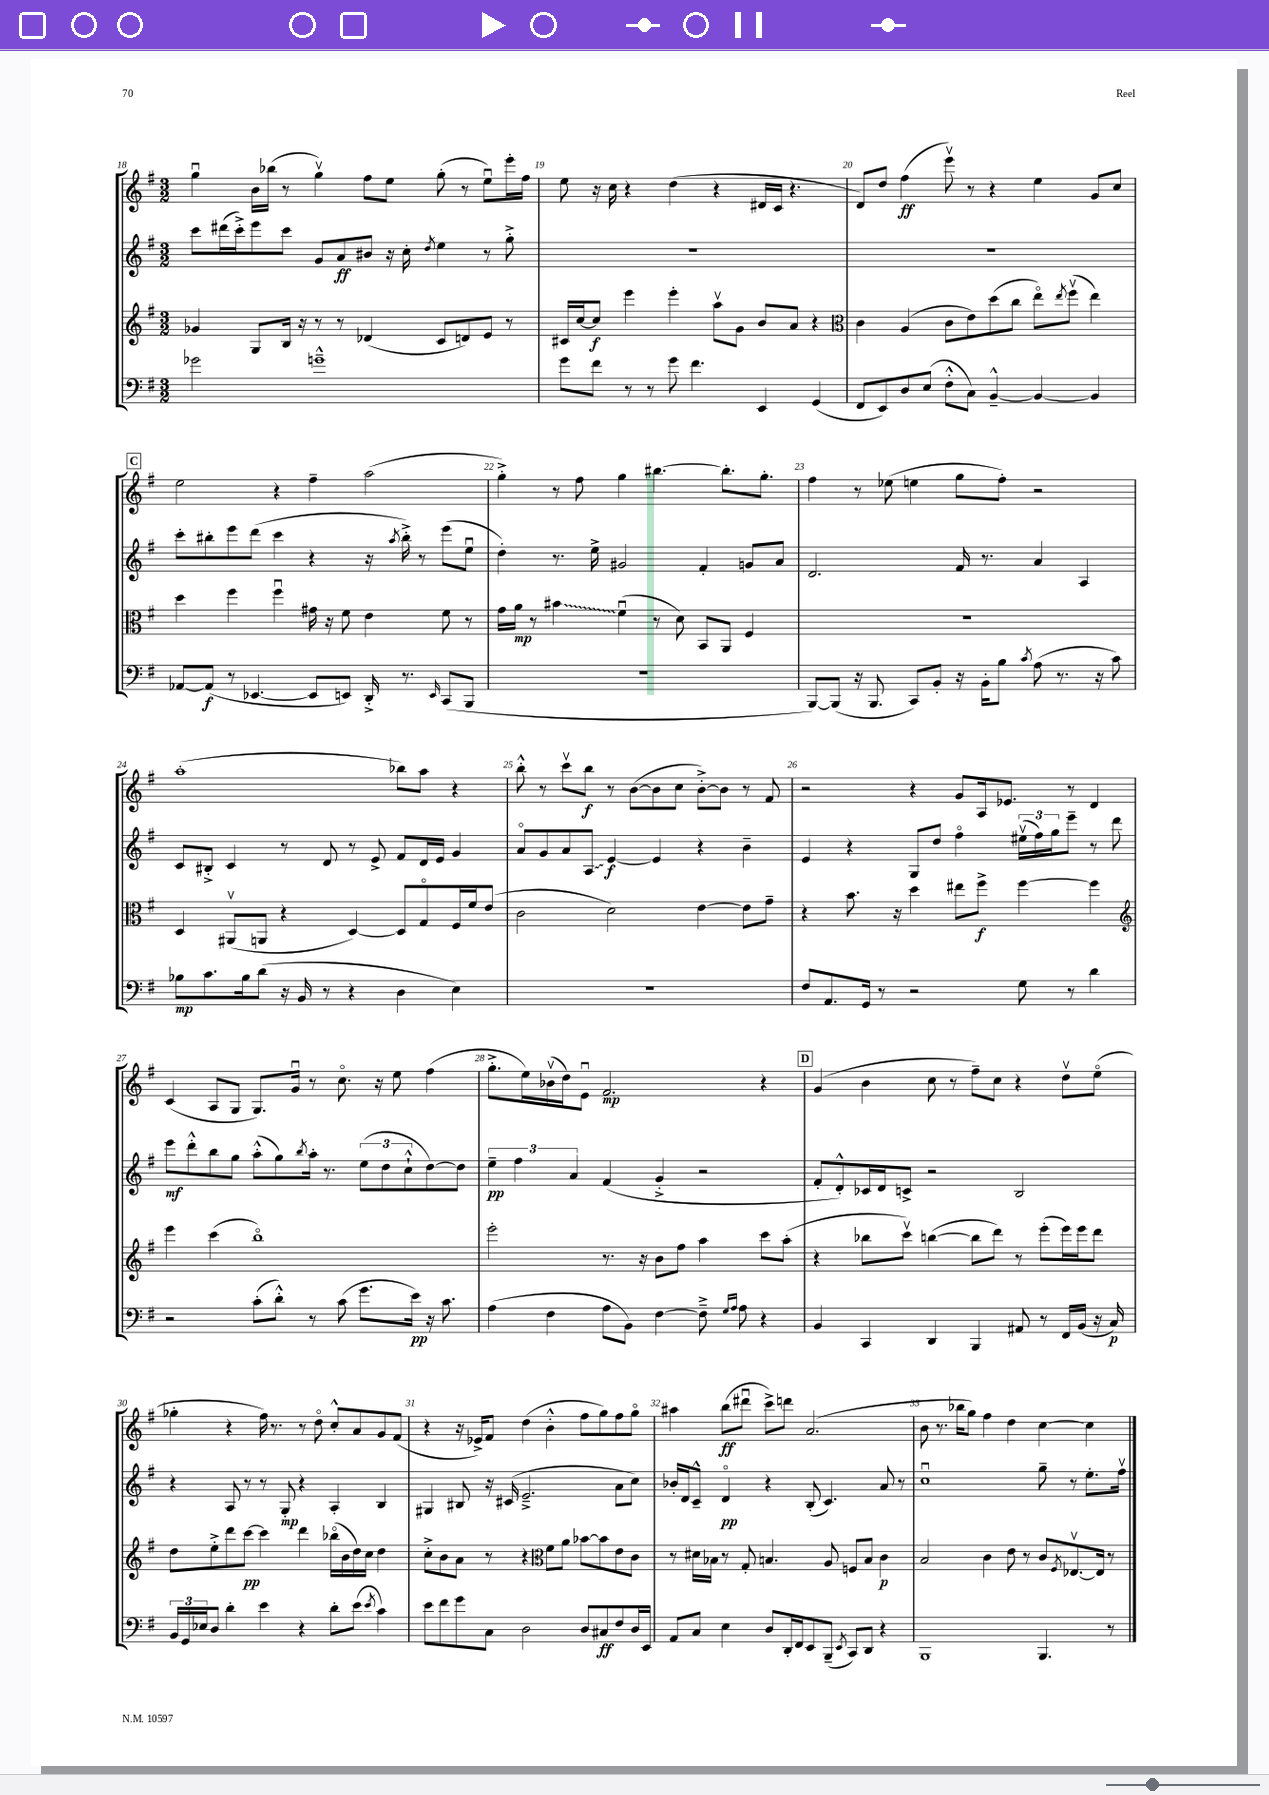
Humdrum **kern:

**kern	**kern	**kern	**kern
*staff4	*staff3	*staff2	*staff1
*clefF4	*clefG2	*clefG2	*clefG2
*k[f#]	*k[f#]	*k[f#]	*k[f#]
*M3/2	*M3/2	*M3/2	*M3/2
2g-\	4g-/	8ccc\L	4ggu\
.	.	(16ddd#\L	.
.	.	16ccc'^\J)	.
.	8G/L	8eee\	16b\LL
.	.	.	(16bb-\JJ
.	16B/Jk	8ccc\J	8r
.	16r	.	.
1g~^^	8r	8g/L	4ggv\)
.	8r	8a/	.
.	(4d-/	8b#/J	8ff#\L
.	.	16r	8ee\J
.	.	16cc'\	.
.	.	8qdd/	.
.	8c/L	4ee\	(8gg'\
.	8d/)	.	8r
.	8e/J	8r	8eeu\L)
.	8r	8gg'^\	16eee'\L
.	.	.	16ff#\JJ
=	=	=	=
8g\L	16c#/LL	1.r	8ee\
.	[16cc/J	.	.
8f#\J	8cc/]J	.	16r
.	.	.	16cc\
8r	4eee\	.	4r
8r	.	.	.
8g\	4eee'\	.	(4dd\
4.f#\	.	.	.
.	8aav\L	.	4r
.	8g\J	.	.
4EE/	8b/L	.	16d#/LL
.	.	.	16c/JJ
.	8a/J	.	4.r
(4GG/	4r	.	.
=	=	=	=
*	*clefC3	*	*
8FF#/L	4c\	1.r	8d/L)
8EE/)	.	.	8dd/J
8D/	(4A/	.	(4ff#\
(8E/J	.	.	.
8F#'^^\L	8c\L	.	8eeev\)
8C\J)	8e\)	.	8r
[4BB~^^/	(8dd\	.	4r
.	8cc\J	.	.
4BB/_	8eeo\L)	.	4ee\
.	8qee/	.	.
.	(8ff#v\J	.	.
4BB/]	4ee\)	.	8g/L
.	.	.	8cc/J
=	=	=	=
[8AA-/L	4dd\	8ccc'\L	2ee\
(8AA-/]J	.	8bb#'\	.
8r	4ff#\	8eee\	.
[4.EE-/	.	(8ddd\J	.
.	4ff#u\	4ccc\	4r
8EE-/]L	16g#\	4r	4ff#~\
.	16r	.	.
8EE/J)	8f#\	.	.
16DD'^/	4e\	16r	(2aa\
.	.	8qaa/	.
8.r	.	16bb#'^\)	.
.	.	8r	.
16qqEE/	.	.	.
(8CC/L	8f#\	(8eee\L	.
8BBB/J	8r	8eeu\J	.
=	=	=	=
1.r	16g\LL	4dd'\)	4gg'^\)
.	16a\JJ	.	.
.	8r	.	.
.	4b#\	8.r	8r
.	.	.	8ff#\
.	.	16ee^\	.
.	(4f#u\	2g#/	4gg\
.	8r	.	[4.bb#\
.	8d\)	.	.
.	8BB/L	4f#'/	.
.	8AA/J	.	8.bb#'\]L
.	4F#/	8g/L	.
.	.	.	8.gg'\J
.	.	8a/J	.
=	=	=	=
[8BBB/L)	1.r	2.d/	4ff#\
(8BBB/]J	.	.	.
16r	.	.	8r
8.BBB/	.	.	.
.	.	.	(8ee-\
8CC/L)	.	.	4ee\
8BB'/J	.	.	.
16r	.	16f#/	8gg\L
16BB'\LK	.	8.r	.
8B\J	.	.	8ff#'\J)
8qc/	.	.	.
(8A\	.	4a/	2r
8.r	.	.	.
.	.	4A/	.
16r	.	.	.
8c\)	.	.	.
=	=	=	=
8B-\L	4D/	8c/L	(1aa'
8.c\	.	8B#'^/J	.
.	(8AA#v/L	4c/	.
16B-\k	.	.	.
(8d\J	8AA/J	.	.
16r	4r	8r	.
16BB/	.	.	.
8r	.	8d/	.
4r	[4D/)	8r	.
.	.	8e^/	.
4D\	8D/]L	8f#/L	8bb-\L)
.	8Go/	16d/L	8aa\J
.	.	16e/JJ	.
4E\)	16F#/L	4g/	4r
.	16f#/J	.	.
.	(8e/J	.	.
=	=	=	=
1.r	2c\	8ao/L	8bb'^^\
.	.	8g/	8r
.	.	8a/	8cccv\L
.	.	8A/J	8bb\J
.	2d\)	[4e/	8r
.	.	.	([8b\L
.	.	4e/]	8b\]
.	.	.	8cc\J
.	[4e\	4r	[8b'^\L)
.	.	.	8b\]J
.	8e\]L	4b~\	8r
.	8g~\J	.	8f#/
=	=	=	=
8F#/L	4r	4e/	2r
8.AA/	.	.	.
.	8.b\	4r	.
16GG/Jk	.	.	.
8r	.	.	.
.	16r	.	.
2r	4dd\	8G/L	4r
.	.	8dd/J	.
.	8ee#\L	4ff#o\	8g/L
.	8ff#^\J	.	16A/k
.	.	.	8.e-/J
8G\	[4ff#\	(24ee#v\LL	.
.	.	24ff#\)	.
.	.	24gg\J	.
8r	.	8eee~\J	8r
4d\	4ff#\]	8r	4d/
.	.	8ddd\	.
=	=	=	=
*	*clefG2	*	*
2r	4eee\	8eee\L	(4c/
.	.	8ddd'^^\	.
.	(4ccc\	8bb\	8A/L
.	.	8gg\J	8G/J
(8c'\L	1bbo)	(8aa'^^\L	8.G/L)
8d'^^\J)	.	8gg\)	.
.	.	.	16gu/Jk
.	.	8qbb/	.
8r	.	16aa'\Jk	8r
.	.	8.r	.
(8c\	.	.	8.cco\
8.g\L	.	(12ee\L	.
.	.	.	16r
.	.	12dd\	.
.	.	.	8ee\
.	.	12cc`^^\	.
16e\Jk)	.	.	.
16r	.	[8dd\)	(4ff#\
8.c\	.	.	.
.	.	8dd\]J	.
=	=	=	=
(4A\	2eee'\	6ee~\	8.gg'^\L
.	.	6ff#\	.
.	.	.	16ee\L)
4F#\	.	.	(16b-v\
.	.	.	16dd\J)
.	.	6a/	.
.	.	.	8eu\J
8A\L	8.r	(4f#/	2.f#/
8BB\J)	.	.	.
.	16r	.	.
[4F#\	8b\L	4g'^/	.
.	8ff#\J	.	.
8F#~^\]	4aa\	2r	.
16qqG/LL	.	.	.
16qqA/JJ	.	.	.
8A\	.	.	.
4r	8ccc\L	.	4r
.	(8aa'\J	.	.
=	=	=	=
4BB/	4r	8f#'/L	(4g/
.	.	8d'^^/)	.
4CC/	8bb-\L	16c-/L	4b\
.	.	16d/J	.
.	8cccv\J)	8c^/J	.
4DD/	([4bb\	2r	8cc\
.	.	.	8r
4BBB/	8bb\]L	.	8ff#~\L)
.	8ddd\J)	.	8cc\J
8AA#/	8r	2B/	4r
8r	(8eee'\L	.	.
16FF#/LL	16eee\L)	.	8ddv\L
(16BB/JJ	16eee\J	.	.
16r	8ddd\J	.	(8eeo\J
16C/)	.	.	.
=	=	=	=
24BB/LL	8dd\L	4r	4gg-'\
24GG/	.	.	.
24E-/J	.	.	.
8D/J	8ee'^\	.	.
4d'\	8ddd\	8A/	4r
.	[8ccc\J	8r	.
4e\	4ccc\]	8r	16ff#\)
.	.	.	8.r
.	.	8G'/	.
4r	4ddd\	4r	8r
.	.	.	8ddo\
8d'\L	(16bb-o\LL	4A'/	8cc'^^/L
.	16b\	.	.
(8e\J	16dd\)	.	8a/
.	16cc\JJ	.	.
8qe/	.	.	.
4c\)	4dd\	4B/	8g/
.	.	.	(8f#/J
=	=	=	=
8e\L	8cc'^\L	4G#/	4r
8f#\	8b\	.	.
8g\	8a\J	8B#/	16r
.	.	.	16e-^/LK)
8C\J	8r	16r	8f#/J
.	.	(16c#/	.
2D\	4r	2.e~^/	(4dd\
*	*clefC3	*	*
.	8f#\L	.	4b'^^\
.	8a\J	.	.
8D/L	[8b-\L	.	8ff#\L
8C#/	8b-\]	.	8gg\)
8F#/	8e\	8a\L	8ff#\
16D/L	8c\J	8cc\J)	8ggo\J
16EE/JJ	.	.	.
=	=	=	=
8AA/L	8r	16b-'/LL	4aa#\
.	.	16d/J	.
8C/J	16d#\LL	8c~^^/J	.
.	16B-\JJ	.	.
4E\	8r	4do/	(8bb\L
.	8G'/	.	8ddd#u\J
8D/L	4.B/	4r	8ccc^\L)
16DD'/L	.	.	8ddd\J
16FF#/J	.	.	.
8EE/	.	(8B'/	(2.a/
(8BBB~/J	8A/	4.c/)	.
8qEE/	.	.	.
8CC/L)	8F/L	.	.
8DD/J	8B/J	.	.
4r	4c\	8a/	.
.	.	8r	.
=	=	=	=
1BBB	2B/	1ccu	8b\
.	.	.	8.r
.	.	.	16bb-\LK
.	.	.	8gg\J)
.	4c\	.	4ff#\
.	8e\	.	4dd\
.	8r	.	.
4.BBB/	8c/L	8gg~\	[4cc\
.	8qF#/	.	.
.	[8.E-v/	8r	.
.	.	8.ee'\L	4cc\]
.	16E-/]Jk	.	.
8r	8r	.	.
.	.	16ff#v\Jk	.
==	==	==	==
*-	*-	*-	*-
